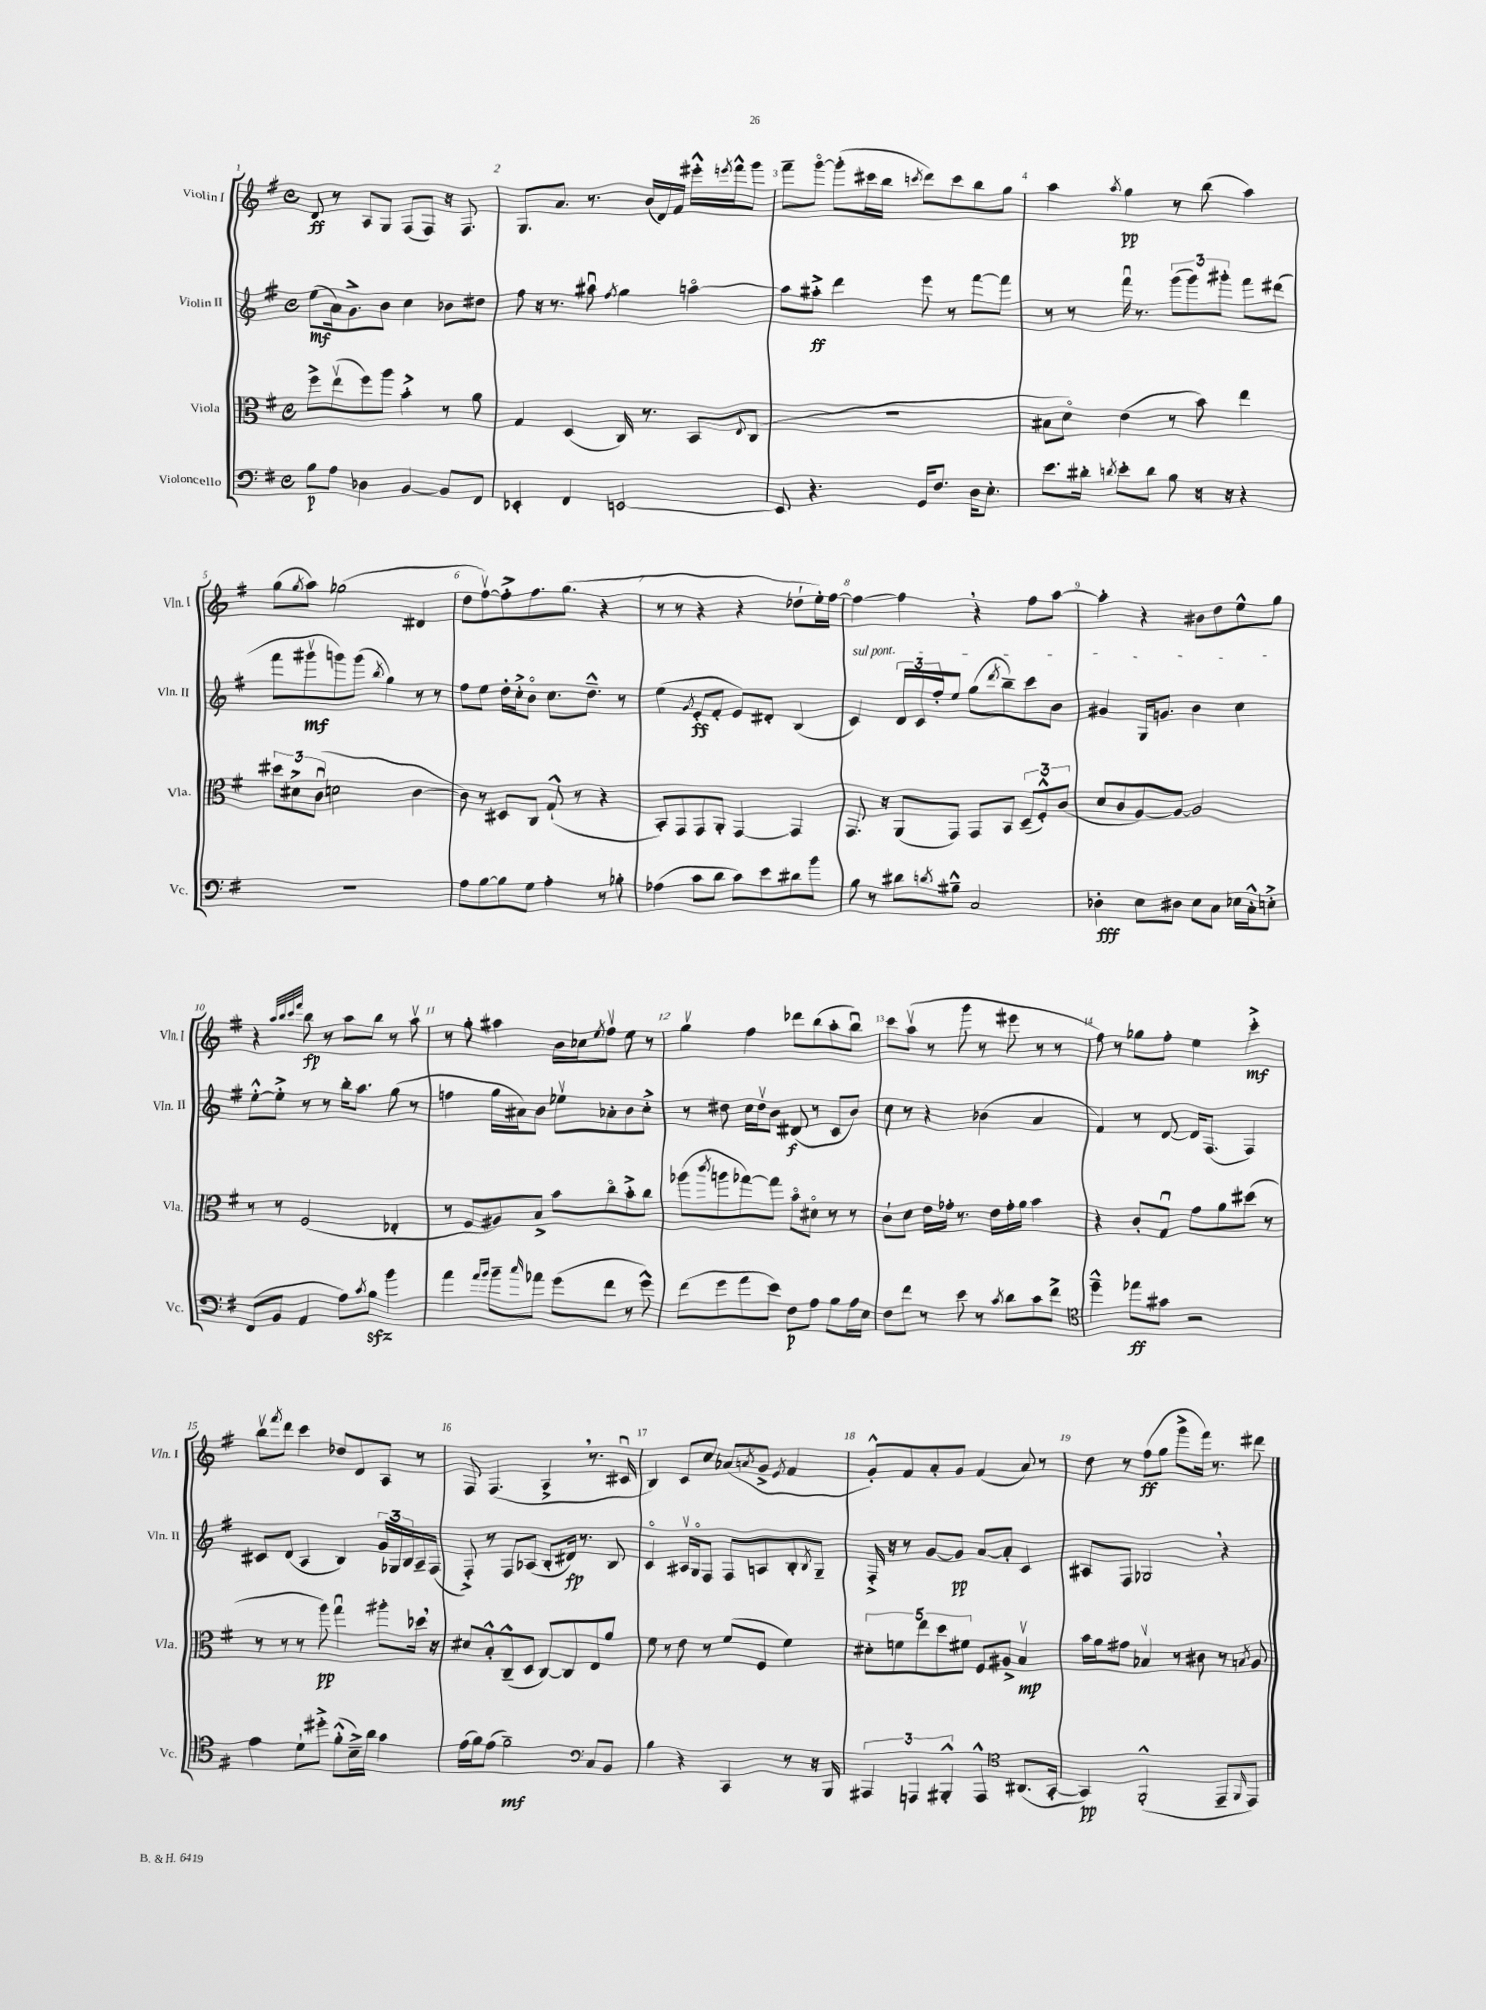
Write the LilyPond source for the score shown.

<<
\new StaffGroup <<
\new Staff = "s0" \with { instrumentName = "Violin I" shortInstrumentName = "Vln. I" } {
    \clef treble \key g \major \defaultTimeSignature \time 4/4
    d'8\ff r8 a8 g8 fis8( fis8) r16 fis8. |
    g8. a'8. r8. b'16( d'16) fis'16 eis'''16-.-^ \acciaccatura { e'''8 } fis'''16-^ g'''8 |
    fis'''8-- g'''8~\flageolet g'''8-.( cis'''16 b''16 \acciaccatura { c'''8 } d'''8) c'''8 b''8 g''8 |
    a''4 \acciaccatura { a''8 } g''4\pp r8 b''8( a''4) |
    g''8( \acciaccatura { g''8 } a''8) ges''2( dis'4 |
    d''8 fis''8~\upbow) fis''8-.-> fis''8. g''8.( r4 |
    r8 r8 r4 r4 des''8-! e''16-.) fis''16~ |
    fis''4~ fis''4 \breathe r4 fis''8 a''8~ |
    a''4-. r4 bis'8 d''8 e''8-^ g''8 |
    r4 \grace { a''32 b''32 c'''32 fis'''32 } b''8\fp r8 a''8 b''8 r8 a''8\upbow |
    r8 g''8-. ais''4 b'16 ces''16 \acciaccatura { e''8 } fis''8\upbow e''8 r8 |
    g''4\upbow fis''4 des'''8 b''8( a''8-. b''8\downbow) |
    c'''8 a''8\upbow( r8 g'''8 r8 eis'''8 r8 r8 |
    fis''8) r8 ges''8 fis''8-. e''4 c'''4-.->\mf |
    b''8\upbow \acciaccatura { fis'''8 } d'''8 c'''4 des''8 d'8 a8 r8 |
    fis8 fis4.( a4-> \breathe r8. cis'16\downbow |
    b4) c'8 c''8 aes'8( \acciaccatura { a'8 } g'8-> \acciaccatura { e'8 } fis'4 |
    g'8-.-^) fis'8 a'8-. g'8 fis'4( a'8) r8 |
    d''8 r8 fis''8\ff( g''8 g'''8-> fis'''16) r8. dis'''8 \bar "|." |
}
\new Staff = "s1" \with { instrumentName = "Violin II" shortInstrumentName = "Vln. II" } {
    \clef treble \key g \major \defaultTimeSignature \time 4/4
    e''8\mf( a'16) g'8.-> b'8 c''4 bes'8 dis''8 |
    fis''8 r16 r8. ais''8\downbow \acciaccatura { fis''8 } g''4 a''4~\flageolet |
    a''8 ais''8-.->\ff d'''4 e'''8 r8 fis'''8~ fis'''8 |
    r8 r8 fis'''16\downbow r8. \tuplet 3/2 { g'''8( g'''8) gis'''8-. } fis'''8 dis'''8( |
    fis'''8 gis'''8\upbow\mf g'''8) g'''8( \acciaccatura { b''8 } g''4) r8 r8 |
    fis''8 e''8 d''16-. c''16-.-> b'8\flageolet c''8. d''8.---^ r8 |
    e''4( \acciaccatura { g'8 } e'8-.\ff fis'8-. e'8) dis'8-. b4( |
    \once \override TextSpanner.bound-details.left.text = \markup { \italic "sul pont." } c'4\startTextSpan) \tuplet 3/2 { d'16 c'16 fis''16-. } e''8 g''8( \acciaccatura { d'''8 } b''8--) c'''8 b'8 |
    gis'4 g16 g'8. b'4 c''4\stopTextSpan |
    e''8~-.-^ e''8-.-> r8 r8 b''16-. a''8. g''8( r8 |
    f''4 g''16 ais'16) b'8 ees''8\upbow aes'8-. b'8 c''8-.-> |
    r8 dis''8 c''16 dis''16\upbow b'8 dis'8\f( r8 c'8 b'8) |
    c''8 r8 r4 bes'4( a'4 |
    fis'4) r8 d'8~ d'16 fis8.( fis4) |
    cis'8 d'8( a4 b4) \tuplet 3/2 { g'16 ges16 b16 } a16-- fis16( |
    fis8-.->) r8 fis8 aes8( b8-. dis'16\fp) r8. b8 |
    c'4\flageolet ais16\upbow g16\flageolet fis8 fis8 a8 b8-. \acciaccatura { b8 } g8-- |
    fis16-.-> r16 r8 g'8~ g'8\pp a'8~ a'8-. c'4 |
    ais8 fis8 ges2 \breathe r4 \bar "|." |
}
\new Staff = "s2" \with { instrumentName = "Viola" shortInstrumentName = "Vla." } {
    \clef alto \key g \major \defaultTimeSignature \time 4/4
    fis''8-> e''8\upbow( fis''8) a''8 b'4-.-> r8 a'8 |
    g4 d4( c16) r8. b,8 \appoggiatura { e8 } c8( |
    R1 |
    bis8 d'8\flageolet) e'4( r8 b'8) e''4 |
    \tuplet 3/2 { dis''8 dis'8-> c'8\downbow( } d'2 c'4~ |
    c'8) r8 dis8 c8 g8-!-^( r8 r4 |
    b,8-.) g,8 g,8 a,8-. g,4~ g,4 |
    g,8. r16 a,8( g,8) g,8 b,8 \tuplet 3/2 { d8--( fis8-.-^) c'8( } |
    d'8 c'8 a8~) a8~ a2 |
    r8 r8 fis2( ees4-. |
    r8 fis8 ais8) b8-> b'8 c''8\flageolet b'8-.-> c''8 |
    aes''8( \acciaccatura { c'''8 } a''8 ges''8~) ges''8 b'8\flageolet dis'8\flageolet r8 r8 |
    c'8-! d'8 e'16 ges'16-. r8. e'16 ges'16-. a'16 b'4 |
    r4 c'8-. g8\downbow g'8 a'8 dis''8( r8 |
    r8 r8 r8 a''8\pp) g''4\downbow ais''8-. des''16 \breathe r16 |
    dis'8 b8-.-^ c8---^( d8 c8~) c8 e8 a'8 |
    fis'8 r8 e'8 r8 fis'8( fis8 fis'4) |
    \tuplet 5/4 { dis'8-. f'8 e''8 d''8 fis'8 } fis8 ais8-> b4\upbow\mp |
    b'16 a'16 gis'8 bes4\upbow r8 cis'8 r8 \acciaccatura { b8 } a8 \bar "|." |
}
\new Staff = "s3" \with { instrumentName = "Violoncello" shortInstrumentName = "Vc." } {
    \clef bass \key g \major \defaultTimeSignature \time 4/4
    b8\p a8 des4 b,4~ b,8 fis,8 |
    ees,4-. fis,4 e,2~ |
    e,8 r4. g,16 fis8. d16 e8.-. |
    e'8. dis'16-. \acciaccatura { d'8 } e'8-. d'8 b8 r16 r16 r4 |
    R1 |
    a8 b8~ b8 g8 a4-. r8 bes8-. |
    aes4( c'8 d'8 c'8) e'8 dis'8 b'8 |
    b8 r8 dis'8 \acciaccatura { d'8 } bis8---^ c2 |
    des4-.\fff e8 dis8 e8 c8 ees16 c16-.-^ e8-.-> |
    fis,8( b,8 a,4 a8) \acciaccatura { c'8 } b8\sfz b'4 |
    a'4 \grace { a'16 b'16 } b'8-- \grace { c''16 } aes'8 g'8( fis'8 r8 g'8-^) |
    fis'8( g'8 a'8 e'8) fis8\p a8 b8 a16 e16 |
    fis8 fis'8 r8 e'8 r8 \acciaccatura { c'8 } d'8 c'8 fis'8-> |
    \clef tenor d''4---^ ees''8\ff gis'8 r2 |
    e'4 d'8-! dis''8-.-> fis'8-.-^( b16--->) a'16 g'4 |
    e'16( fis'16) e'8( fis'2--\mf) \clef bass c8 b,8 |
    b4 r4 c,4 r8 r16 b,,16 |
    \tuplet 3/2 { ais,,4 a,,4 bis,,4-.-^ } a,,4-^ \clef tenor ais,8.( g,16~-. |
    g,4\pp) fis,2-.-^( e,8-- \grace { fis,16 } e,8) \bar "|." |
}
>>
>>
\layout { \context { \Score \override BarNumber.break-visibility = ##(#f #t #t) barNumberVisibility = #all-bar-numbers-visible } }
